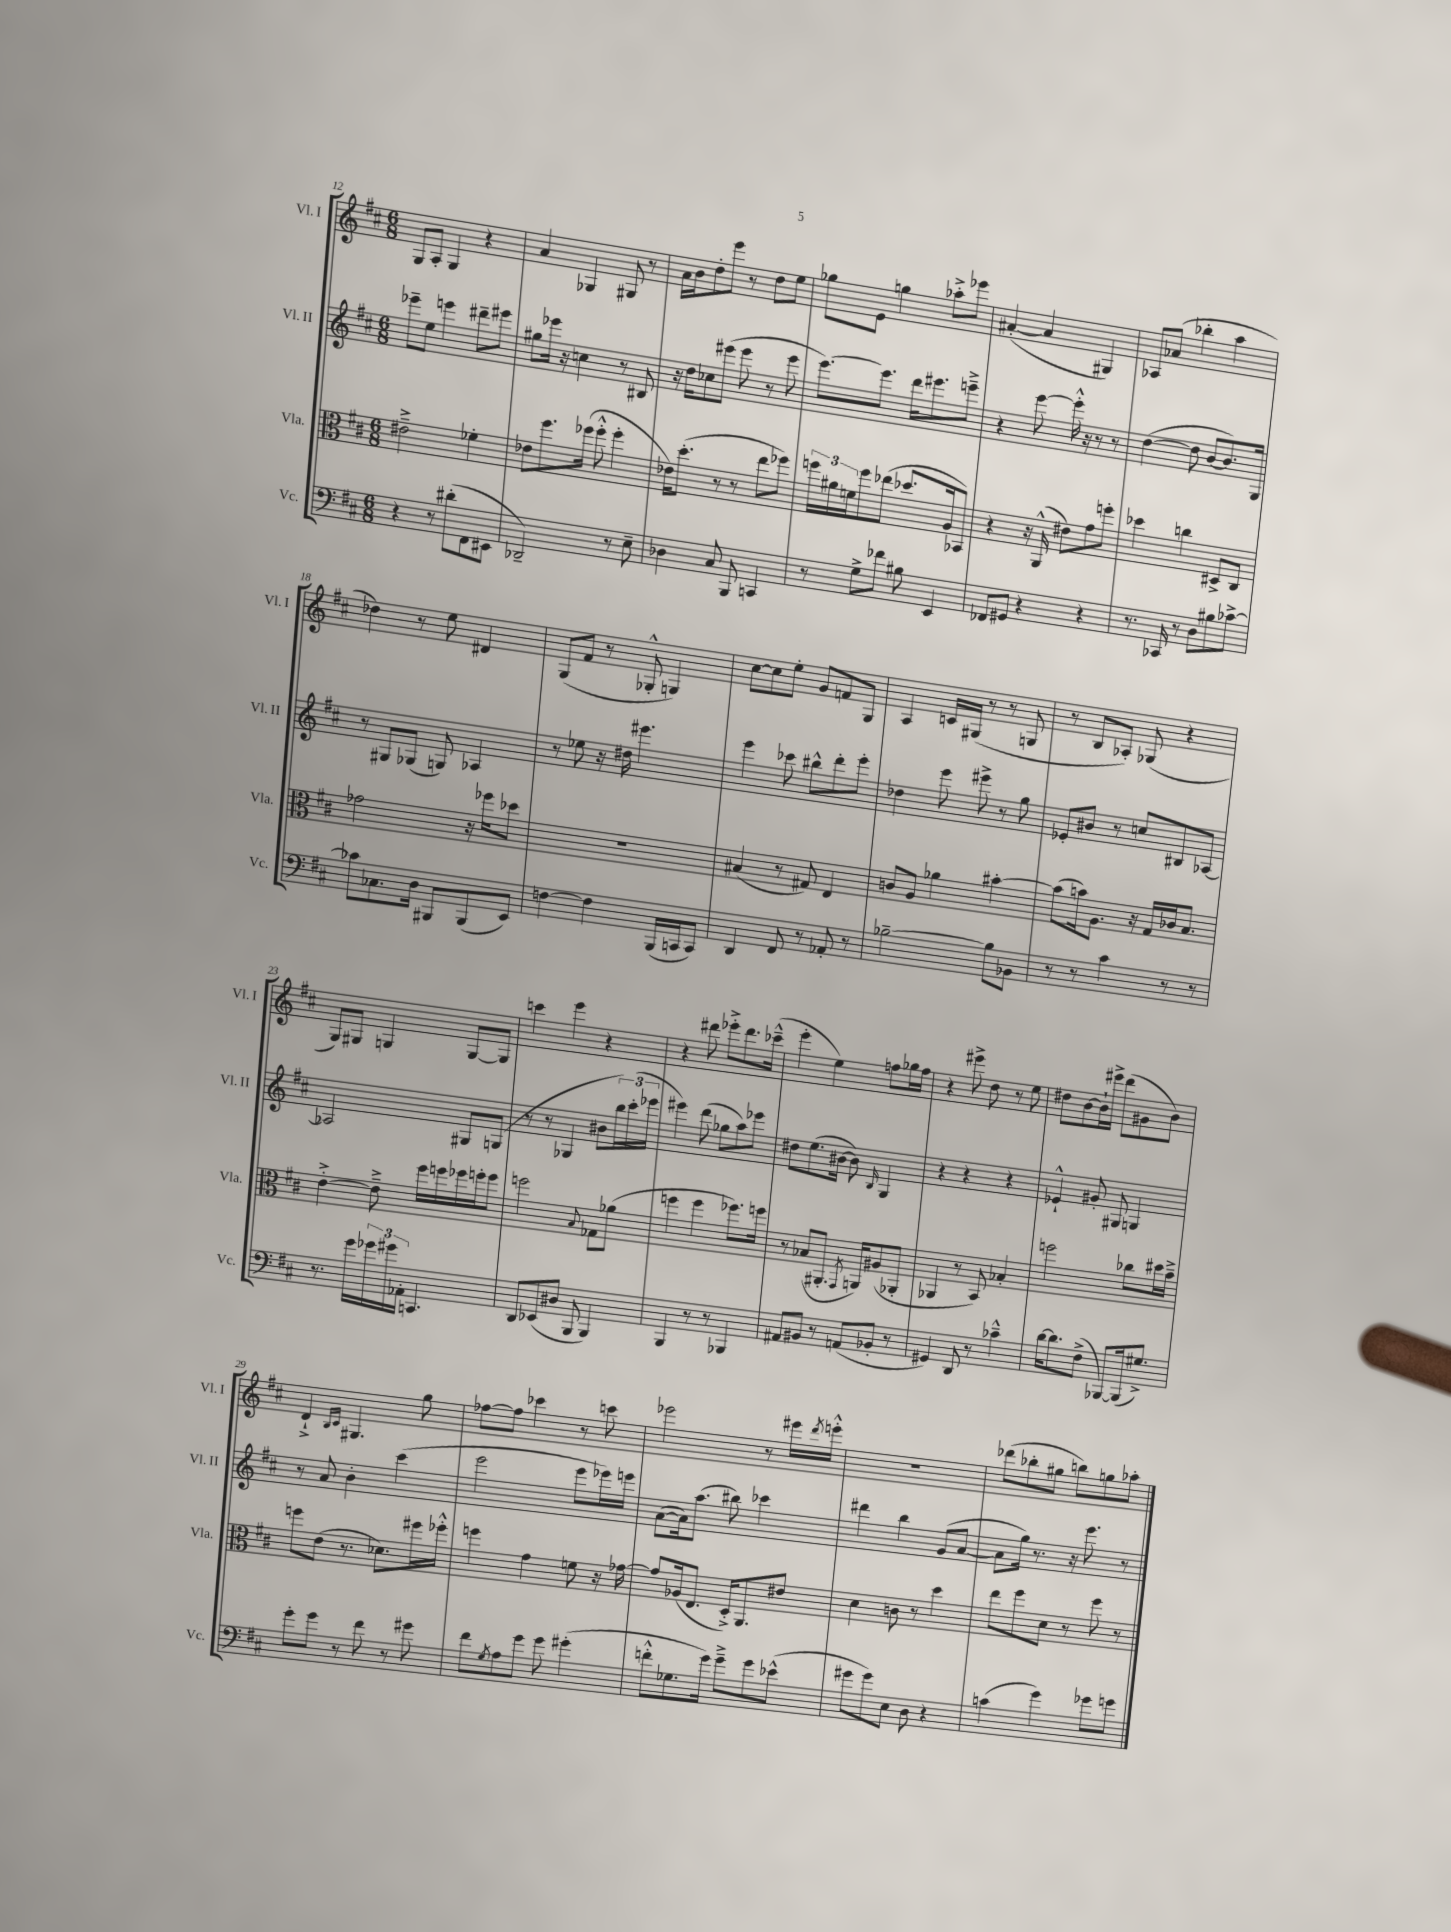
<<
\new StaffGroup <<
\new Staff = "s0" \with { instrumentName = "Vl. I" shortInstrumentName = "Vl. I" } {
    \clef treble \key d \major \numericTimeSignature \time 6/8
    g8 a8-. g4 r4 |
    a'4 ges4 gis8 r8 |
    a'16 b'16 d''8-. e'''8 r8 d''8 e''8 |
    ges''8 e'8 g''4 aes''8-.-> ees'''8 |
    ais'4~-.( ais'4 gis4) |
    aes8 aes'8( bes''4-. a''4 |
    des''4) r8 e''8 dis'4 |
    g8( fis'8 r8 ges8-.-^ g4) |
    cis''8~ cis''8 e''8-. g'8 f'8 g8 |
    a4 c'16 gis16( r8 r8 g8 |
    r8 b8 aes8-.) ges8( r4 |
    g8) gis8 g4 g8~ g8 |
    c'''4 e'''4 r4 |
    r4 dis'''8 ees'''8-.-> dis'''8. ces'''16---^( |
    e'''4-. e''4) f''8 ges''16 f''16 |
    r4 eis'''8-> d''8 r8 e''8 |
    dis''8 b'8~ b'16-! eis'''16-> d'''8( gis'8 b'8) |
    d'4-!-> \grace { b16 cis'16 } gis4. g''8 |
    fes''8~ fes''8 ces'''4 r8 c'''8 |
    ees'''2 r8 eis'''16 \acciaccatura { d'''8 } e'''16-.-^ |
    R2. |
    des'''8( bes''8-. gis''8 b''8) g''8 aes''8-. \bar "|." |
}
\new Staff = "s1" \with { instrumentName = "Vl. II" shortInstrumentName = "Vl. II" } {
    \clef treble \key d \major \numericTimeSignature \time 6/8
    ees'''8-- e''8 e'''4 dis'''8-- eis'''8 |
    gis''8 ees'''16 r16 c''4 r8 bis8 |
    r16 d''16 ces''8 eis'''8( eis'''8 r8 eis'''8 |
    e'''8.~) e'''8. d'''16 eis'''8. e'''8---> |
    r4 e'''8~ e'''16-.-^ r16 r8 r8 |
    d''4~( d''8 b'8~ b'8.) g16 |
    r8 gis8 ges8( g8) aes4 |
    r8 ees''8 r16 dis''16 eis'''4. |
    e'''4 ces'''8 bis''8-^ d'''8-. e'''8-. |
    des''4 e'''8 eis'''8-> r8 g''8 |
    ees'8-. bis'8 r8 c''8 bis8 aes8~ |
    aes2 gis8 g8( |
    r8 r8 ges4 bis'8 \tuplet 3/2 { b''16) cis'''16-.( ees'''16 } |
    eis'''4) d'''8( ges''8 a''8) ees'''8 |
    dis''8 e''8.( bis'16~ bis'8) \grace { b16 } g4 |
    r4 r4 r4 |
    ees'4-!-^ gis'8-. gis8 g4 |
    r8 a'8 b'4-. cis'''4( |
    e'''2 e'''8 ees'''16) e'''16 |
    a'8~( a'16) a''8.( bis''8) ces'''4 |
    dis'''4 b''4 g'8( a'8~ |
    a'8 g''16) r8. r16 e'''8. r8 \bar "|." |
}
\new Staff = "s2" \with { instrumentName = "Vla." shortInstrumentName = "Vla." } {
    \clef alto \key d \major \numericTimeSignature \time 6/8
    eis'2---> fes'4-. |
    ees'8 fis''8. fes''16( fes''8-.-^ fes''4-. |
    ees'16) d''8.-.( r8 r8 e''8 fes''8) |
    \tuplet 3/2 { f''16 ais'16 f'16 } f''8 ees''8( des''8. a16 bes,8) |
    r4 r16 a,16-^( eis'8) g'8 f''8-. |
    des''4 c''4 dis8-> cis8 |
    ges'2 r16 fes''16 des''8 |
    R2. |
    bis4( r8 gis8) e4 |
    c'8 a8 aes'4 bis'4~-. |
    bis'8( b'16) a8. r16 g16 ces'16 b8. |
    e'4~-.-> e'8---> fis''16 f''16 fes''16 f''16-. f''8 |
    f''2 \appoggiatura { b8 } ges8 aes'8( |
    f''4 f''4 fes''8.) f''16 |
    r8 bes8( ais,8.-. \acciaccatura { g,8 } a,16) ais8( aes,8-. |
    aes,4 r8 b,8) bes4-. |
    f''2 ces''8 dis''16 b'16---> |
    f''8 e'8( r8. des'8.) fis''16 fes''16-.-^ |
    f''4 g'4 f'8 r16 ges'16~ |
    ges'8 aes16( e8. d16-.->) a,8. eis'8 |
    d'4 c'8 r8 d''4 |
    e''8 fis''8 d'8 r8 fis''8 r8 \bar "|." |
}
\new Staff = "s3" \with { instrumentName = "Vc." shortInstrumentName = "Vc." } {
    \clef bass \key d \major \numericTimeSignature \time 6/8
    r4 r8 dis'8-.( fis,8 eis,8 |
    des,2--) r8 e8-- |
    des4 cis8 b,,8 c,4 |
    r8 g8-> fes'8 bis8 e,4 |
    fes,8 gis,8 r4 r4 |
    r8. ces,16 r8 d8 bis8 ces'8~-> |
    ces'8 ces8. d16 bis,,8 bis,,8( e,8) |
    f4~ f4 b,,16( c,16 c,8) |
    d,4 fis,8 r8 aes,8-. r8 |
    bes2~-- bes8 bes,8 |
    r8 r8 cis'4 r8 r8 |
    r8. g'16 \tuplet 3/2 { ges'16 gis'16 aes,16-. } c,4. |
    d,8 ees,8( dis8 b,,8 b,,4) |
    b,,4 r8 r8 bes,,4 |
    ais,8 bis,8 r8 a,8( bes,8-. r8 |
    gis,4) d,8 r8 ces'4---^ |
    d'16~ d'8. fis8->( bes,,8~) bes,,16( gis8.->) |
    g'8-. g'8 r8 fis'8 r8 gis'8 |
    fis'8 \acciaccatura { g8 } a8 g'8 g'8 gis'4-.( |
    f'8-.-^ ges8. g'16) g'8---> g'8 ees'8-^( |
    gis'8 gis'8) e8 d8 r4 |
    c'4( g'4) ges'8 g'8 \bar "|." |
}
>>
>>
\layout { \context { \Score currentBarNumber = #12 } }
